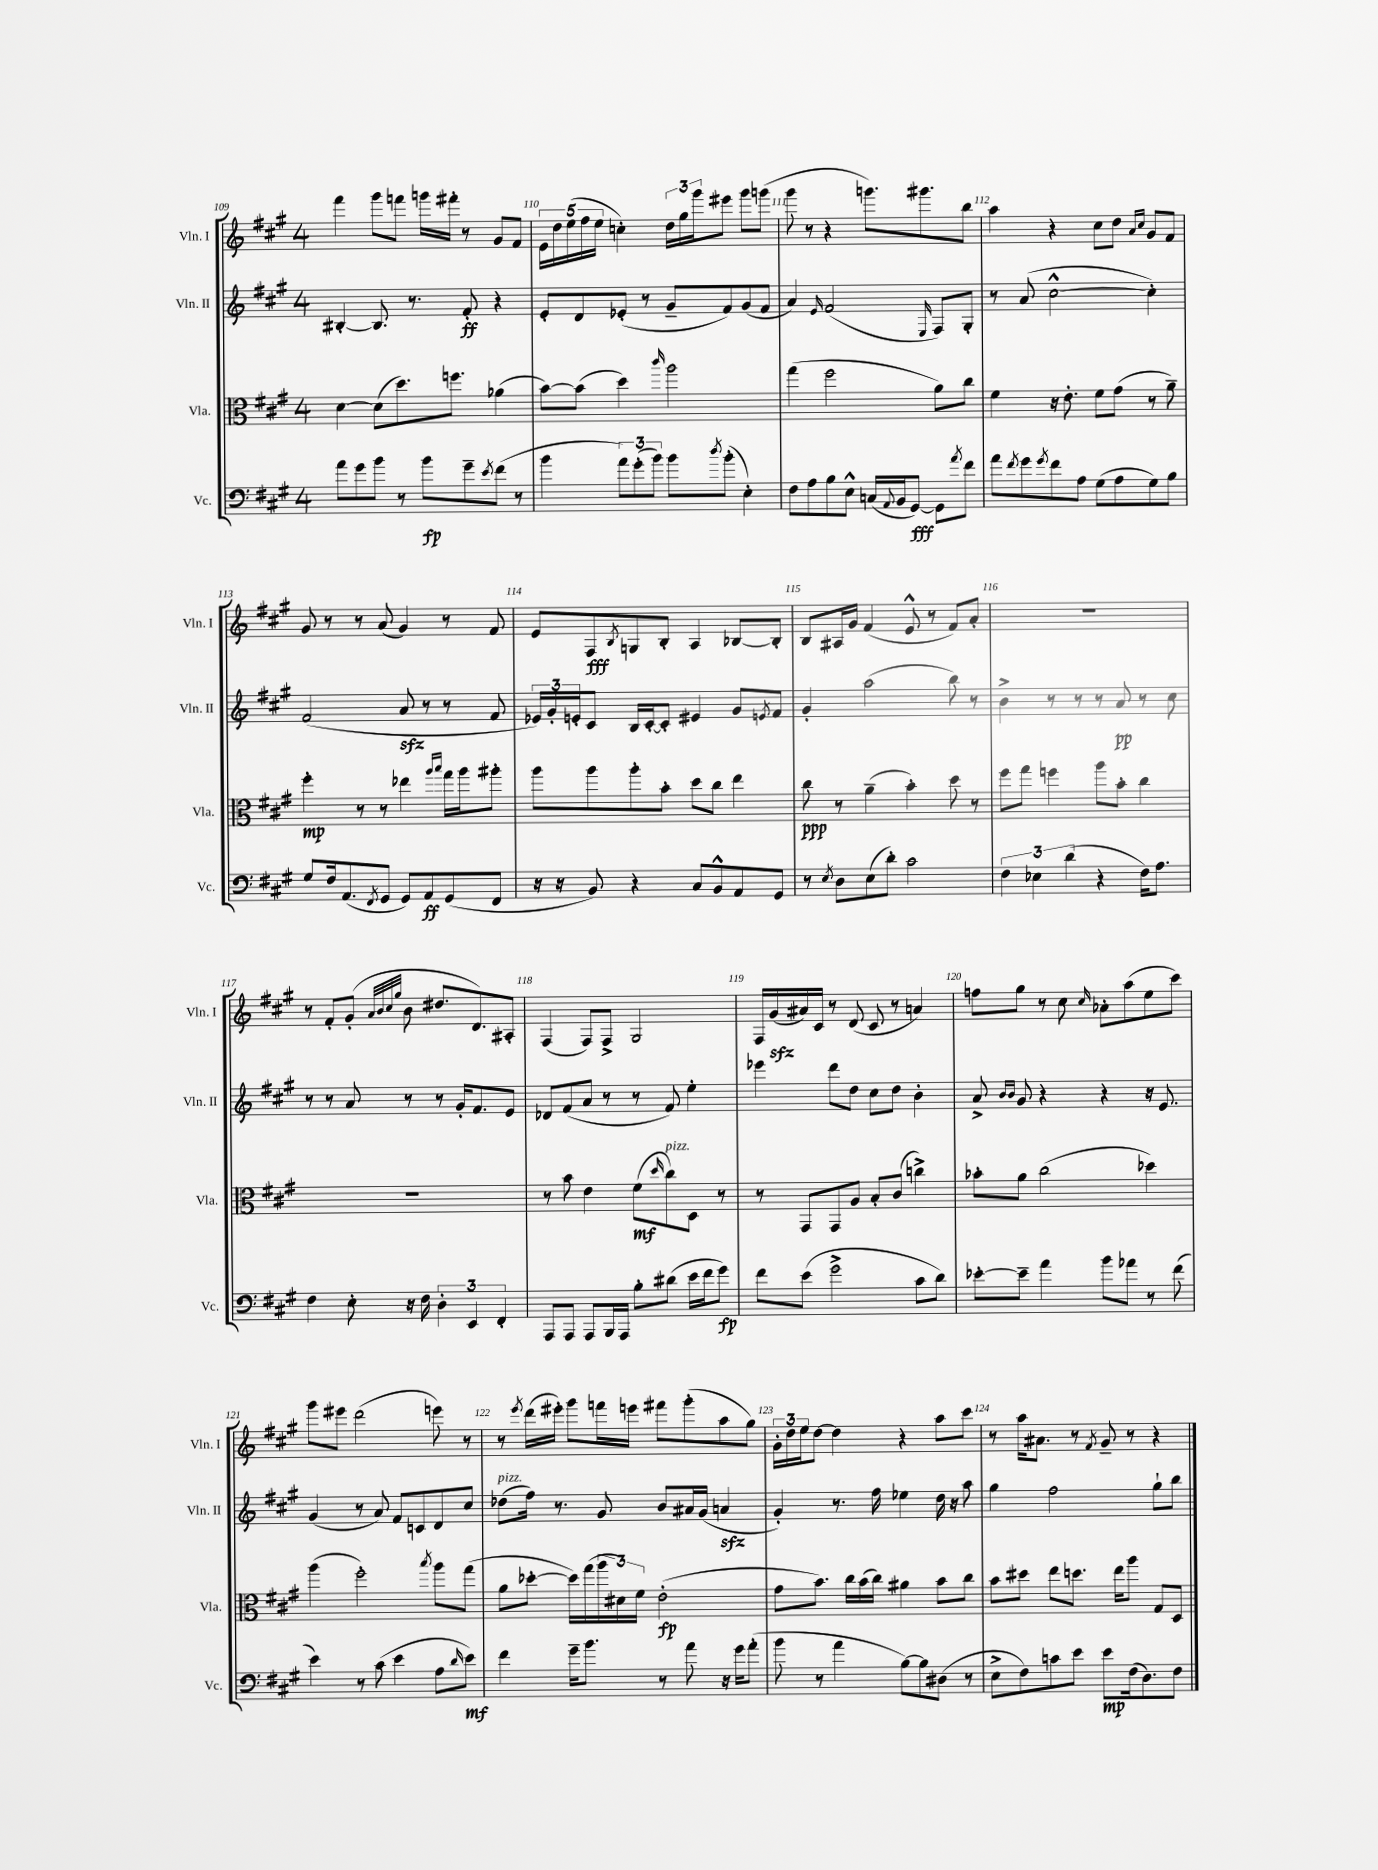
<<
\new StaffGroup <<
\new Staff = "s0" \with { instrumentName = "Vln. I" shortInstrumentName = "Vln. I" } {
    \clef treble \key a \major \once \override Staff.TimeSignature.style = #'single-digit \time 4/4
    fis'''4 gis'''8 f'''8 g'''16 fis'''16-. r8 gis'8 fis'8 |
    \tuplet 5/4 { e'16 d''16 e''16( fis''16 e''16 } c''4-.) \tuplet 3/2 { d''16 gis''16 gis'''16 } eis'''8 gis'''8 g'''8( |
    gis'''8 r8 r4 g'''8.) gis'''8. b''8 |
    a''4 r4 cis''8 d''8 \grace { a'16 cis''16 } gis'8 fis'8 |
    gis'8 r8 r8 a'8( gis'4) r8 fis'8 |
    e'8 fis8\fff \acciaccatura { b8 } g8 b8-. a4 bes8~ bes8-. |
    b8 ais16 gis'16 fis'4( e'8-^ r8 fis'8) a'8-. |
    R1 |
    r8 fis'8-. gis'8-.( \grace { a'32 b'32 cis''32 gis''32 } b'8 dis''8. d'8.) ais8-. |
    fis4( fis8) fis8-> gis2 |
    fis16 gis'16\sfz( ais'16) cis'16 r8 d'8( cis'8 r8 a'4) |
    f''8 gis''8 r8 cis''8 \grace { cis''16 } aes'8-. a''8( e''8 cis'''8) |
    gis'''8 eis'''8 d'''2( e'''8) r8 |
    r8 \acciaccatura { e'''8 } d'''16( eis'''16-.) gis'''8 f'''16 e'''16 fis'''8 gis'''8-.( a''8 gis''8) |
    \tuplet 3/2 { gis'16-. d''16 e''16 } d''8~ d''4 r4 a''8 cis'''8 |
    r8 a''16 ais'8. r8 \acciaccatura { fis'8 } gis'8-- r8 r4 \bar "|." |
}
\new Staff = "s1" \with { instrumentName = "Vln. II" shortInstrumentName = "Vln. II" } {
    \clef treble \key a \major \once \override Staff.TimeSignature.style = #'single-digit \time 4/4
    bis4~-. bis8. r8. fis'8-.\ff r4 |
    e'8-. d'8 ees'8-.( r8 gis'8-- fis'8) gis'8( fis'8 |
    a'4) \grace { e'16 } fis'2( \grace { e16 } fis8) gis8-. |
    r8 a'8( cis''2~-^ cis''4-.) |
    fis'2( a'8\sfz r8 r8 fis'8 |
    \tuplet 3/2 { ees'16) gis'16-. e'16-. } cis'8 b16 cis'16~-. cis'8-. eis'4 gis'8 \acciaccatura { e'8 } fis'8 |
    gis'4-. a''2( b''8) r8 |
    b'4-> r8 r8 r8 a'8\pp r8 cis''8 |
    r8 r8 a'8 r8 r8 gis'16-. fis'8. e'8 |
    des'8 fis'8( a'8 r8 r8 fis'8) e''4-. |
    ees'''4 d'''8 d''8 cis''8 d''8 b'4-. |
    a'8-> \grace { b'16 b'16 } gis'8 r4 r4 r16 e'8. |
    gis'4( r8 a'8) fis'8 c'8 d'8 cis''8 |
    des''8^\markup { \italic "pizz." }( fis''16) r8. gis'8 b'8 ais'16 gis'16( a'4\sfz |
    gis'4-.) r8. fis''16 ees''4 d''16 r16 a''8 |
    gis''4 fis''2 gis''8-! b''8 \bar "|." |
}
\new Staff = "s2" \with { instrumentName = "Vla." shortInstrumentName = "Vla." } {
    \clef alto \key a \major \once \override Staff.TimeSignature.style = #'single-digit \time 4/4
    d'4~ d'8( d''8.) f''8. aes'4( |
    b'8~) b'8( d''4) \grace { cis'''16 } a''2 |
    gis''4( fis''2 a'8) cis''8 |
    fis'4 r16 e'8.-. fis'8 gis'8( r8 a'8--) |
    fis''4-.\mp r8 r8 ees''4 \grace { a''16 b''16 } gis''16 a''16 ais''8-. |
    a''8 a''8 a''8-. b'8-. d''8 cis''8 e''4 |
    cis''8\ppp r8 a'4--( b'4-.) d''8 r8 |
    fis''8 gis''8 f''4 a''8 b'8-. cis''4 |
    R1 |
    r8 b'8 e'4 fis'8\mf( \grace { d''16 } cis''8^\markup { \italic "pizz." }) d8 r8 |
    r8 gis,8 gis,8 a8 b8-. cis'8( c''4->) |
    bes'8-. a'8 cis''2( des''4) |
    a''4( fis''2-.) \acciaccatura { b''8 } a''8 gis''8( |
    a'8 des''8~-. des''16) gis''16( \tuplet 3/2 { a''16 dis'16) fis'16 } e'2-.\fp( |
    gis'8 b'8.) cis''16 b'16( cis''16) ais'4 b'8 cis''8 |
    b'8 dis''8 e''8 d''8. e''16 a''8 gis8 d8 \bar "|." |
}
\new Staff = "s3" \with { instrumentName = "Vc." shortInstrumentName = "Vc." } {
    \clef bass \key a \major \once \override Staff.TimeSignature.style = #'single-digit \time 4/4
    a'8 gis'8 b'8 r8 b'8\fp gis'8-- \acciaccatura { e'8 } fis'8( r8 |
    b'4 \tuplet 3/2 { a'8) gis'8-.( b'8) } b'8 \acciaccatura { d''8 } b'8-.( e4-.) |
    fis8 a8 b8 e8-^ c16( \appoggiatura { a,8 } b,16 gis,8~\fff) gis,8 \acciaccatura { a'8 } fis'8 |
    a'8 \acciaccatura { fis'8 } gis'8 \acciaccatura { gis'8 } fis'8 a8 gis8( a8 gis8) b8 |
    gis8 fis16 a,8.( \acciaccatura { fis,8 } gis,8 gis,8) a,8\ff gis,8( fis,8 |
    r16 r16 b,8) r4 cis8 b,8-^ a,8 gis,8 |
    r8 \acciaccatura { e8 } d8 e8( d'8-.) cis'2 |
    \tuplet 3/2 { fis4 ees4 d'4( } r4 fis16) a8. |
    fis4 e8-. r16 fis16 \tuplet 3/2 { d4-. e,4 fis,4-. } |
    a,,8 a,,8 a,,8 b,,16 a,,16 b8-. dis'8( e'16 fis'16 gis'8\fp) |
    fis'8 e'8( gis'2-> cis'8 d'8) |
    ees'8~-. ees'8-- a'4 b'8 aes'8 r8 fis'8( |
    e'4) r8 cis'8( e'4 a8 \grace { d'16 } e'8\mf) |
    fis'4 gis'16-- b'8. r8 a'8 r16 gis'16 a'8-.( |
    b'8 r8 a'4 b8~) b8 dis8( r8 |
    e8-> fis8) c'8 e'8 e'8\mp fis16( d8.) fis8 \bar "|." |
}
>>
>>
\layout { \context { \Score currentBarNumber = #109 \override BarNumber.break-visibility = ##(#f #t #t) barNumberVisibility = #all-bar-numbers-visible } }
